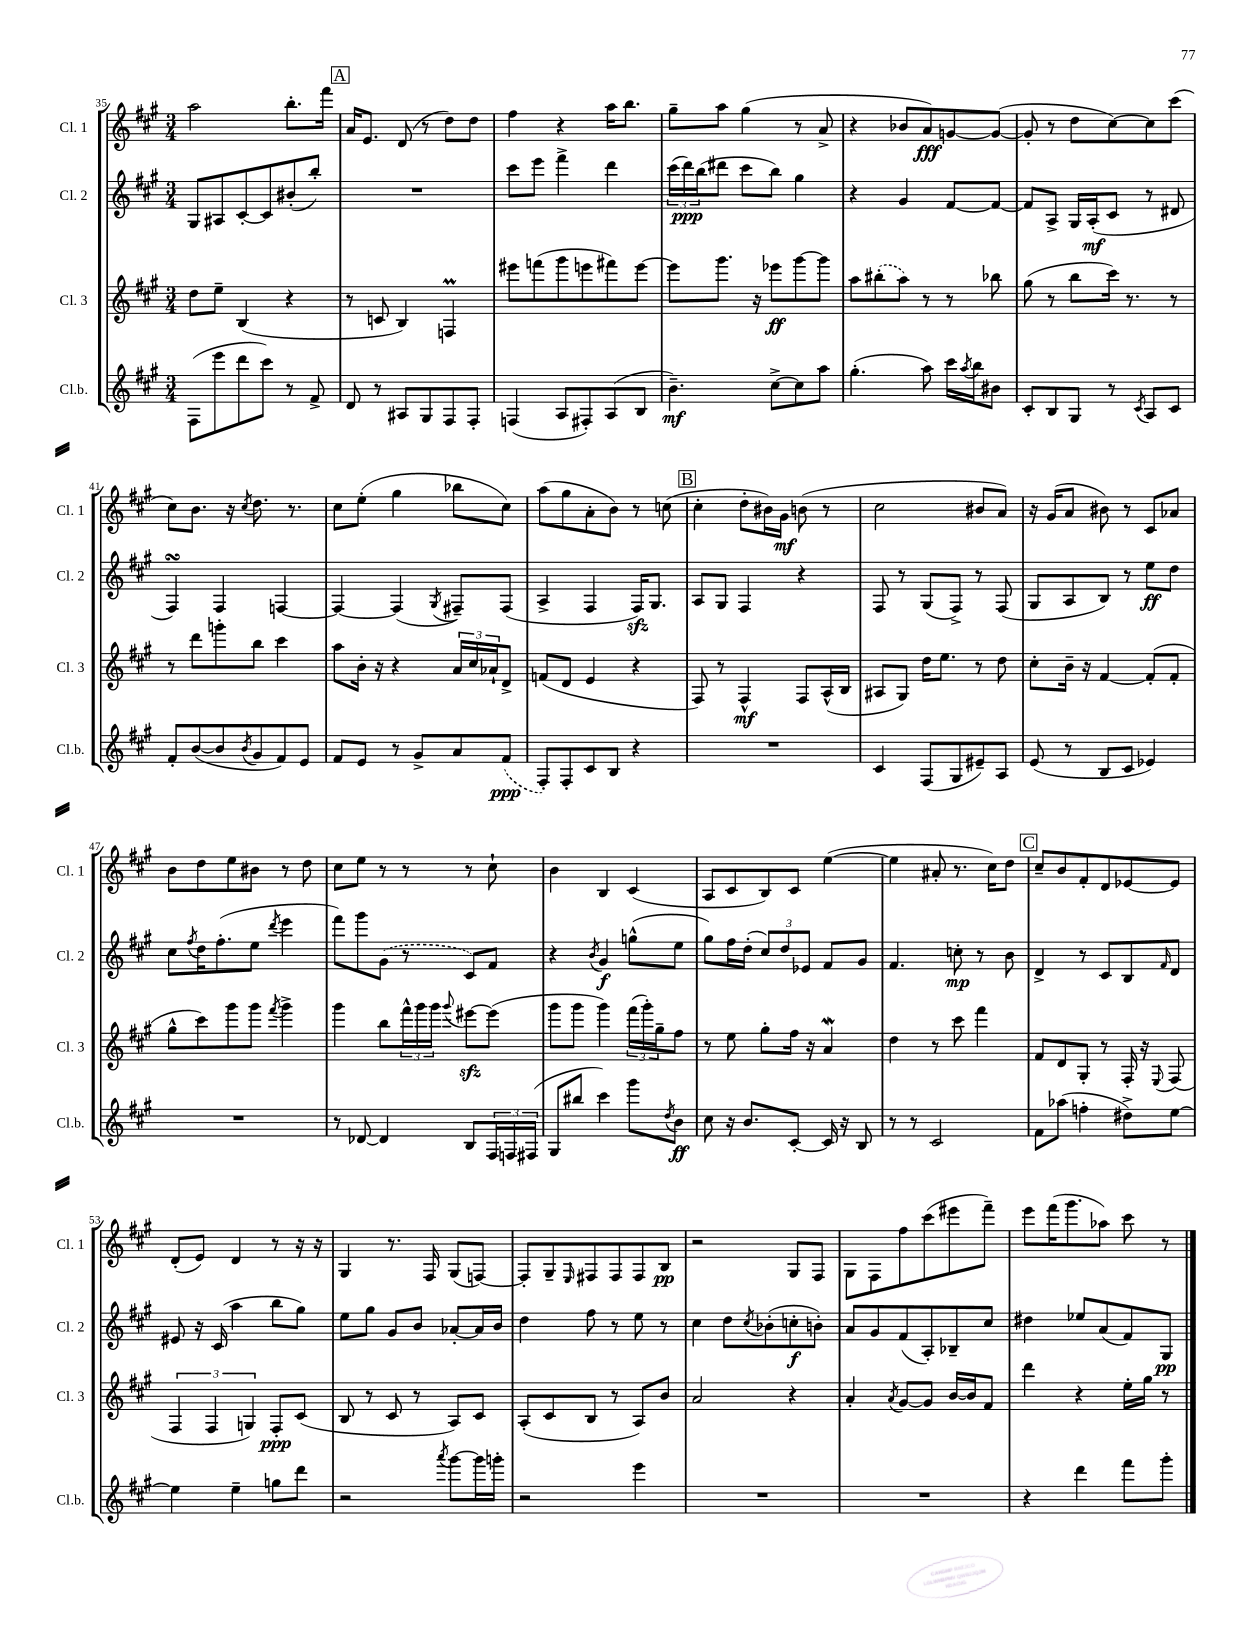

**kern	**kern	**kern	**kern
*staff4	*staff3	*staff2	*staff1
*clefG2	*clefG2	*clefG2	*clefG2
*k[f#c#g#]	*k[f#c#g#]	*k[f#c#g#]	*k[f#c#g#]
*M3/4	*M3/4	*M3/4	*M3/4
(8F#	8dd	8G#	2aa
8eee	8ee~	8A#	.
8ddd	(4B	[8c#'	.
8ccc#)	.	8c#]	.
8r	4r	(8b#'	8.bb'
8f#^	.	8bb')	.
.	.	.	16fff#
=	=	=	=
8d	8r	2.r	16a
.	.	.	8.e
8r	8c	.	.
8A#	4B)	.	(8d
8G#	.	.	8r
8F#	4F	.	8dd)
8F#'	.	.	8dd
=	=	=	=
(4F	8eee#	8ccc#	4ff#
.	(8fff	8eee	.
8A	8ggg#	4fff#^	4r
8F#')	8eee	.	.
(8A	8fff#)	4ddd	16aa
.	.	.	8.bb
8B	[8eee	.	.
=	=	=	=
4.b~)	8eee]	(24ccc#	8gg#~
.	.	24ddd)	.
.	.	(24bb	.
.	8.ggg#	8ddd#	8aa
.	.	8ccc#	(4gg#
.	16r	.	.
[8cc#^	8eee-	8bb)	.
8cc#]	[8ggg#	4gg#	8r
8aa	8ggg#]	.	8a^
=	=	=	=
(4.gg#'	8aa	4r	4r
.	(8bb#'	.	.
.	8aa)	4g#	8b-
8aa)	8r	.	8a)
16ccc#	8r	[8f#	[8g
8qaa	.	.	.
16bb	.	.	.
8b#	8bb-	8f#_	(8g_
=	=	=	=
8c#'	(8gg#	8f#]	8g']
8B	8r	8A^	8r
8G#	8bb	16G#	8dd
.	.	(16A'	.
8r	16ccc#)	8c#	[8cc#)
.	8.r	.	.
8qc#	.	.	.
8A	.	8r	8cc#]
8c#	8r	8d#	(8ccc#
=	=	=	=
8f#'	8r	4F#)	8cc#)
([8b	8ddd	.	8.b
8b]	8ggg'	4F#	.
.	.	.	16r
8qb	.	.	8qcc#
8g#	8bb	.	8.dd
8f#)	4ccc#	[4F	.
.	.	.	8.r
8e	.	.	.
=	=	=	=
8f#	8aa	4F_	8cc#
8e	16b'	.	(8ee'
.	16r	.	.
8r	4r	(4F]	4gg#
8g#^	.	.	.
.	.	8qG#	.
8a	24a	8F#~)	8bb-
.	24cc#	.	.
.	24a-`	.	.
(8f#	8d^	(8F#	8cc#)
=	=	=	=
8F#')	(8f	4A^	(8aa
8F#'	8d	.	8gg#
8c#	4e	4F#	8a'
8B	.	.	8b)
4r	4r	16F#)	8r
.	.	8.G#	.
.	.	.	(8cc
=	=	=	=
2.r	8F#)	8A	4cc#'
.	8r	8G#	.
.	4F#^^	4F#	8dd'
.	.	.	16b#)
.	.	.	16g#
.	8F#	4r	(8b
.	(16A^^	.	8r
.	16B	.	.
=	=	=	=
4c#	8A#	8F#	2cc#
.	8G#)	8r	.
(8F#	16dd	(8G#	.
.	8.ee	.	.
8G#	.	8F#^)	.
8e#~)	8r	8r	8b#
8A	8dd	(8F#	8a)
=	=	=	=
(8e	8cc#'	8G#	16r
.	.	.	(16g#
8r	16b~	8A	8a
.	16r	.	.
8B	[4f#	8B)	8b#)
8c#	.	8r	8r
4e-)	(8f#']	8ee	8c#
.	8f#'	8dd	8a-
=	=	=	=
2.r	8gg#^^	8cc#	8b
.	.	8qff#	.
.	8ccc#)	16dd	8dd
.	.	(8.ff#'	.
.	8ggg#	.	8ee
.	8ggg#	8ee	8b#
.	8qfff#	8qddd	.
.	4ggg#^	4eee	8r
.	.	.	8dd
=	=	=	=
8r	4ggg#	8fff#)	8cc#
[8d-	.	8ggg#	8ee
4d-]	8bb	(8g#	8r
.	24fff#^^	8r	8r
.	24ggg#	.	.
.	24ggg#	.	.
.	8qqggg#	.	.
8B	[8eee#	8c#)	8r
24F#	(8eee#]	8f#	8cc#`
24F	.	.	.
(24F#	.	.	.
=	=	=	=
8G#	8ggg#	4r	4b
8bb#	8ggg#	.	.
.	.	8qb	.
4ccc#)	4ggg#)	4g#	4B
8ggg#	(24fff#	(8gg^^	(4c#
.	24ggg#')	.	.
.	24gg#~	.	.
8qdd	.	.	.
8b	8ff#	8ee	.
=	=	=	=
8cc#	8r	8gg#)	8A
16r	8ee	16ff#	8c#
8.b	.	(16dd'	.
.	8gg#'	12cc#)	8B)
.	.	12dd	.
[8c#'	16ff#	.	8c#
.	.	12e-	.
.	16r	.	.
16c#]	4a	8f#	([4ee
16r	.	.	.
8B	.	8g#	.
=	=	=	=
8r	4dd	4.f#	4ee]
8r	.	.	.
2c#	8r	.	8a#'
.	8ccc#	8cc'	8.r
.	4fff#	8r	.
.	.	.	16cc#)
.	.	8b	8dd
=	=	=	=
8f#	8f#	4d^	8cc#~
(8aa-	8d	.	8b
4ff'	8G#'	8r	8f#'
.	8r	8c#	8d
8dd#^)	16F#'	8B	[8e-
.	16r	.	.
.	8qqE	16qqf#	.
[8ee	(8F#	8d	8e-]
=	=	=	=
4ee]	6F#	8e#	(8d'
.	.	16r	8e)
.	6F#	.	.
.	.	(16c#	.
4ee~	.	4aa	4d
.	6G)	.	.
8gg	8F#'	8bb	8r
8ddd	(8c#	8gg#)	16r
.	.	.	16r
=	=	=	=
2r	8B	8ee	4G#
.	8r	8gg#	.
.	8c#	8g#	8.r
.	8r	8b	.
.	.	.	16F#
8qaaa	.	.	.
[8ggg#	8A)	[8a-'	(8G#
16ggg#]	8c#	16a-]	[8F)
16ggg'	.	16b	.
=	=	=	=
2r	(8A'	4dd	8F']
.	8c#	.	8G#~
.	.	.	16qqE
.	8B	8ff#	8F#
.	8r	8r	8F#
4eee	8A)	8ee	8F#
.	8b	8r	8B
=	=	=	=
2.r	2a	4cc#	2r
.	.	8dd	.
.	.	8qcc#	.
.	.	(8b-'	.
.	4r	8cc'	8G#
.	.	8b')	8F#
=	=	=	=
2.r	4a'	8a	8G#
.	.	8g#	8F#
.	8qa	.	.
.	[8g#	(8f#	8ff#
.	8g#]	8A')	(8ccc#
.	[16b	8B-~	8eee#
.	16b]	.	.
.	8f#	8cc#	8fff#~)
=	=	=	=
4r	4ddd	4dd#	8eee
.	.	.	(16fff#
.	.	.	8.ggg#
4ddd	4r	8ee-	.
.	.	(8a	8aa-)
8fff#	16ee'	8f#)	8ccc#
.	16gg#	.	.
8ggg#'	8r	8G#	8r
==	==	==	==
*-	*-	*-	*-
